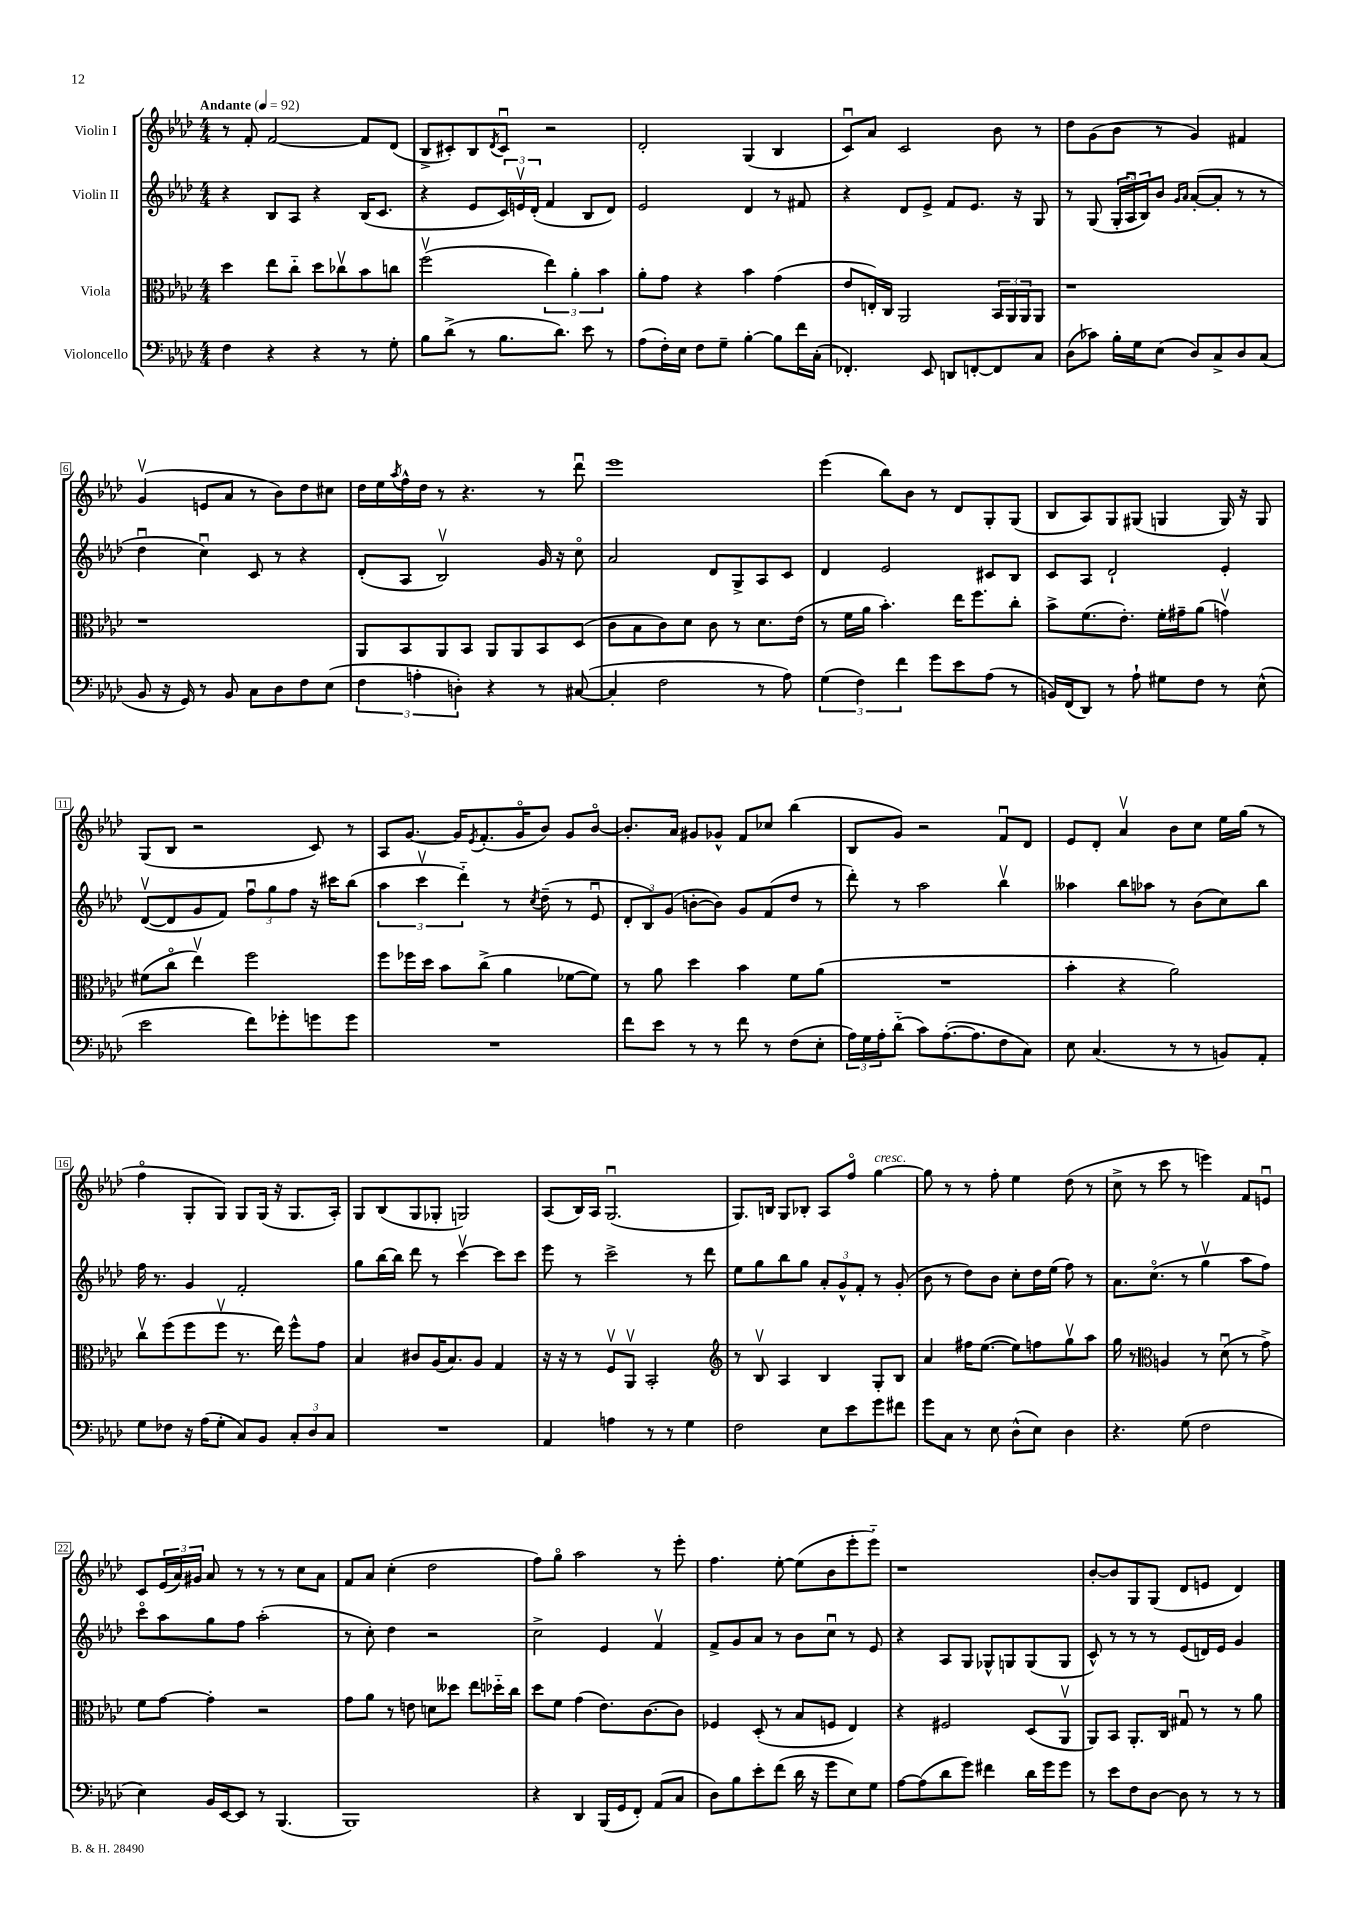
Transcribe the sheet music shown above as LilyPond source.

<<
\new StaffGroup <<
\new Staff = "s0" \with { instrumentName = "Violin I" } {
    \clef treble \key aes \major \numericTimeSignature \time 4/4 \tempo "Andante" 4 = 92
    r8 f'8-. f'2~ f'8 des'8( |
    bes8-> cis'8-.) bes8 \acciaccatura { des'8 } cis'8\downbow r2 |
    des'2-. g4( bes4 |
    c'8\downbow) aes'8 c'2 bes'8 r8 |
    des''8 g'8( bes'8 r8 g'4) fis'4 |
    g'4\upbow( e'8 aes'8 r8 bes'8) des''8 cis''8 |
    des''16 ees''16 \acciaccatura { aes''8 } f''16-^ des''16 r8 r4. r8 des'''8\downbow |
    ees'''1 |
    ees'''4( bes''8) bes'8 r8 des'8 g8-. g8( |
    bes8 aes8) g8 gis8( g4 g16) r16 g8 |
    g8( bes8 r2 c'8) r8 |
    aes8 g'8.~ g'16 \acciaccatura { ees'8 } f'8.-.( g'16\flageolet bes'8) g'8 bes'8~\flageolet |
    bes'8.-. aes'16 gis'8 ges'8-^ f'8 ces''8 bes''4( |
    bes8 g'8) r2 f'8\downbow des'8 |
    ees'8 des'8-. aes'4\upbow bes'8 c''8 ees''16 g''16( r8 |
    f''4\flageolet g8-. g8) g8 g16( r16 g8. aes16-.) |
    g8 bes8( g8 ges8-. g2) |
    aes8( bes16) aes16 g2.\downbow( |
    g8.) b16 g8 bes8-. aes8 f''8\flageolet g''4~^\markup { \italic "cresc." } |
    g''8 r8 r8 f''8-. ees''4 des''8( r8 |
    c''8-> r8 c'''8 r8 e'''4) f'8 e'8\downbow |
    c'8 \tuplet 3/2 { ees'16( aes'16) gis'16 } aes'8 r8 r8 r8 c''8 aes'8 |
    f'8 aes'8 c''4-.( des''2 |
    f''8) g''8\flageolet aes''2 r8 ees'''8-. |
    f''4. ees''8~-. ees''8( bes'8 ees'''8-. ees'''8-_) |
    r1 |
    bes'8~-. bes'8 g8 g8( des'8 e'8 des'4) \bar "|." |
}
\new Staff = "s1" \with { instrumentName = "Violin II" } {
    \clef treble \key aes \major \numericTimeSignature \time 4/4
    r4 bes8 aes8 r4 bes16( c'8. |
    r4 ees'8 \tuplet 3/2 { c'16) e'16\upbow des'16-.( } f'4 bes8 des'8) |
    ees'2 des'4 r8 fis'8 |
    r4 des'8 ees'8-> f'8 ees'8. r16 g8 |
    r8 g8( \tuplet 3/2 { g16-. aes16\downbow bes16) } bes'8 \grace { g'16 aes'16 } aes'8~-.( aes'8-. r8 r8 |
    des''4\downbow c''4\downbow) c'8 r8 r4 |
    des'8-.( aes8 bes2\upbow) g'16 r16 c''8\flageolet |
    aes'2 des'8 g8-> aes8 c'8 |
    des'4 ees'2 cis'8 bes8 |
    c'8 aes8 des'2-! ees'4-. |
    des'8~\upbow( des'8 g'8 f'8) \tuplet 3/2 { f''8\downbow g''8 f''8 } r16 cis'''16 bes''8( |
    \tuplet 3/2 { aes''4 c'''4\upbow des'''4-_) } r8 \acciaccatura { c''8 } des''8--( r8 ees'8\downbow |
    \tuplet 3/2 { des'8-. bes8) g'8( } b'8~-. b'8) g'8 f'8( des''8 r8 |
    des'''8-.) r8 aes''2 bes''4\upbow |
    aeses''4 bes''8 aes''8 r8 bes'8( c''8) bes''8 |
    f''16 r8. g'4 f'2-. |
    g''8 bes''16~ bes''16 des'''8 r8 c'''4~\upbow c'''8 c'''8 |
    ees'''8 r8 c'''2-> r8 des'''8 |
    ees''8 g''8 bes''8 g''8 \tuplet 3/2 { aes'8-. g'8-^ f'8-. } r8 g'8-.( |
    bes'8 r8 des''8) bes'8 c''8-. des''16 ees''16( f''8) r8 |
    aes'8. c''8.\flageolet( r8 g''4\upbow aes''8 f''8) |
    c'''8\flageolet aes''8 g''8 f''8 aes''2-.( |
    r8 c''8-.) des''4 r2 |
    c''2-> ees'4 f'4\upbow |
    f'8-> g'8 aes'8 r8 bes'8 c''8\downbow r8 ees'8 |
    r4 aes8 g8 ges8-^ g8 g8( g8 |
    c'8-^) r8 r8 r8 ees'8( d'16) ees'16 g'4 \bar "|." |
}
\new Staff = "s2" \with { instrumentName = "Viola" } {
    \clef alto \key aes \major \numericTimeSignature \time 4/4
    des''4 ees''8 c''8-_ des''8 ces''8\upbow bes'8 c''8 |
    f''2\upbow( \tuplet 3/2 { ees''4) aes'4-. bes'4 } |
    aes'8-. g'8 r4 bes'4 g'4( |
    ees'8 e16-.) c16 aes,2 \tuplet 3/2 { bes,16 aes,16 aes,16 } aes,8 |
    r1 |
    r1 |
    aes,8 bes,8 aes,8 bes,8 aes,8 aes,8 bes,8 des8( |
    c'8 bes8 c'8) des'8 c'8 r8 des'8. ees'16( |
    r8 f'16 aes'16 bes'4.-.) ees''16 f''8. c''8-. |
    bes'8-> f'8.( ees'8.-.) f'16-. gis'16-- aes'8( g'4\upbow) |
    fis'8( c''8\flageolet ees''4\upbow) f''2 |
    f''8 fes''16 des''16 bes'8 c''8->( aes'4 fes'8~ fes'8) |
    r8 aes'8 des''4 bes'4 f'8 aes'8( |
    R1 |
    bes'4-. r4 aes'2) |
    c''8\upbow f''8( f''8 f''8\upbow r8. ees''16) f''8-^ g'8 |
    bes4 cis'8 aes16( bes8.) aes8 g4 |
    r16 r16 r8 f8\upbow aes,8\upbow bes,2-. |
    \clef treble r8 bes8\upbow aes4 bes4 g8-. bes8 |
    aes'4 fis''16 ees''8.~( ees''8) f''8 g''8\upbow aes''8 |
    g''16 r8. \clef alto a4 r8 des'8\downbow( r8 g'8->) |
    f'8 g'8~ g'4-. r2 |
    g'8 aes'8 r8 e'8 d'8 deses''8 ees''8 des''16-_ c''16 |
    des''8 f'8 g'4( ees'8.) c'8.~ c'8 |
    fes4 des8-.( r8 bes8 f8 ees4) |
    r4 fis2 des8( aes,8\upbow |
    aes,8) bes,8 aes,8.-. c16 gis8\downbow r8 r8 aes'8 \bar "|." |
}
\new Staff = "s3" \with { instrumentName = "Violoncello" } {
    \clef bass \key aes \major \numericTimeSignature \time 4/4
    f4 r4 r4 r8 g8-. |
    bes8 des'8->( r8 bes8. des'8.) ees'8 r8 |
    aes8( f16-.) ees16 f8 g8-- bes4~-. bes8 f'16 c16-.( |
    fes,4.-.) ees,8 d,8 f,8~-. f,8 c8 |
    des8( ces'8) bes16-. g16 ees8( des8) c8-> des8 c8( |
    bes,8 r16 g,16) r8 bes,8 c8 des8 f8 ees8( |
    \tuplet 3/2 { f4 a4-. d4-.) } r4 r8 cis8~( |
    cis4-. f2 r8 aes8) |
    \tuplet 3/2 { g4( f4) f'4 } g'8 ees'8 aes8( r8 |
    b,16) f,16( des,8) r8 aes8-! gis8 f8 r8 ees8-^( |
    ees'2 f'8) ges'8-. g'8 g'8 |
    R1 |
    f'8 ees'8 r8 r8 f'8 r8 f8( ees8-. |
    \tuplet 3/2 { aes16) g16 aes16-. } des'8-_( c'8) aes8.~-.( aes8. f8 c8) |
    ees8 c4.( r8 r8 b,8) aes,8-. |
    g8 fes8 r16 aes16( g8-. c8) bes,8 \tuplet 3/2 { c8-. des8 c8 } |
    R1 |
    aes,4 a4 r8 r8 g4 |
    f2 ees8 ees'8 g'8 fis'8 |
    g'8 c8 r8 ees8 des8-^( ees8) des4 |
    r4. g8( f2 |
    ees4) bes,16 ees,16~ ees,8 r8 bes,,4.( |
    bes,,1) |
    r4 des,4 bes,,16( g,16 f,8-.) aes,8( c8 |
    des8) bes8 ees'8-. f'8( des'16 r16 g'8 ees8) g8 |
    aes8~ aes8( des'8 g'8) fis'4 des'16 g'16 g'8 |
    r8 ees'8 f8 des8~ des8 r8 r8 r8 \bar "|." |
}
>>
>>
\layout { \context { \Score \override BarNumber.stencil = #(make-stencil-boxer 0.1 0.3 ly:text-interface::print) } }
